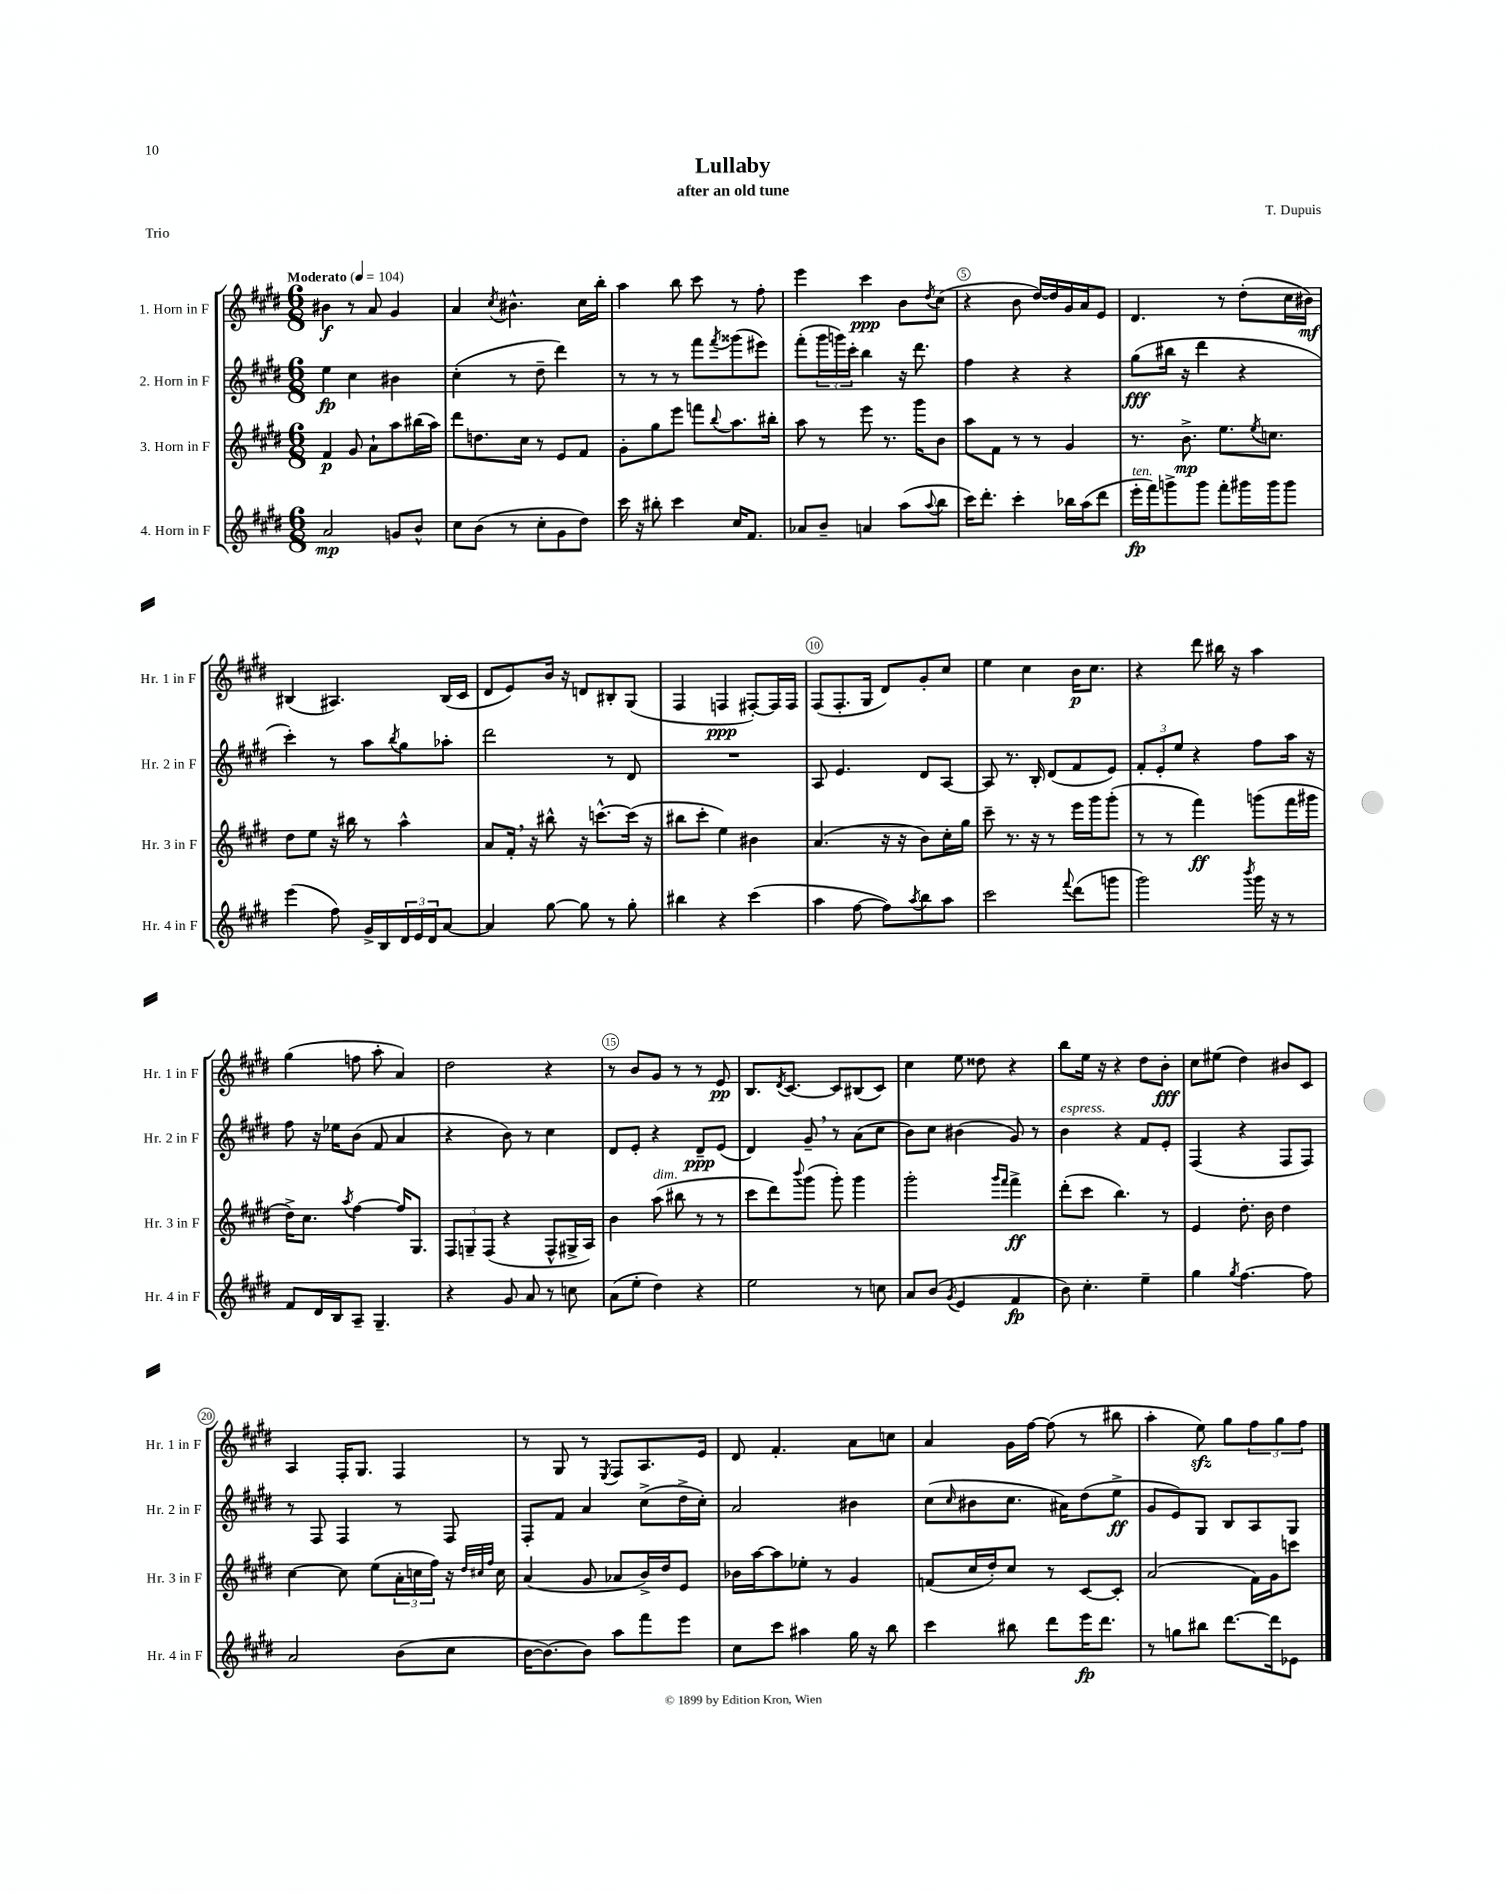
\header { title = "Lullaby" composer = "T. Dupuis" subtitle = "after an old tune" piece = "Trio" }
<<
\new StaffGroup <<
\new Staff = "s0" \with { instrumentName = "1. Horn in F" shortInstrumentName = "Hr. 1 in F" } {
    \clef treble \key e \major \numericTimeSignature \time 6/8 \tempo "Moderato" 4 = 104
    bis'4\f r8 a'8 gis'4 |
    a'4 \acciaccatura { cis''8 } bis'4.-^ cis''16 b''16-. |
    a''4 b''8 cis'''8 r8 fis''8-. |
    e'''4 cis'''4\ppp b'8 \acciaccatura { dis''8 } cis''8( |
    r4 b'8 dis''16~) dis''16 gis'16 a'16 e'8 |
    dis'4. r8 dis''8-.( cis''16 bis'16\mf) |
    bis4( ais4.) bis16( cis'16 |
    dis'8 e'8) b'16 r16 d'8 bis8-. gis8( |
    fis4 f4\ppp fis8~-.) fis16 fis16 |
    fis8( fis8.-. gis16 dis'8) gis'8-. cis''8 |
    e''4 cis''4 b'16\p cis''8. |
    r4 dis'''8 bis''16 r16 a''4 |
    gis''4( f''8 a''8-. a'4) |
    dis''2 r4 |
    r8 b'8 gis'8 r8 r8 e'8\pp |
    b8. \acciaccatura { dis'8 } cis'8.~ cis'8 bis8( cis'8) |
    cis''4 e''8 disis''8 r4 |
    b''8 e''16 r16 r4 dis''8 b'8-.\fff |
    cis''8 eis''8( dis''4) bis'8 cis'8 |
    a4 fis16-. gis8. fis4 |
    r8 gis8 r8 \acciaccatura { e8 } fis8 a8. e'16 |
    dis'8 fis'4.-. a'8 c''8 |
    a'4 gis'16 fis''16~ fis''8( r8 bis''8 |
    a''4-. e''8\sfz) gis''8 \tuplet 3/2 { fis''8 gis''8 fis''8 } \bar "|." |
}
\new Staff = "s1" \with { instrumentName = "2. Horn in F" shortInstrumentName = "Hr. 2 in F" } {
    \clef treble \key e \major \numericTimeSignature \time 6/8
    e''4\fp cis''4 bis'4 |
    cis''4-.( r8 dis''8-- dis'''4) |
    r8 r8 r8 fis'''8 \acciaccatura { fis'''8 } gisis'''8( eis'''8) |
    fis'''8-.( \tuplet 3/2 { gis'''16 g'''16) cis'''16-. } b''4 r16 dis'''8. |
    fis''4 r4 r4 |
    gis''8\fff( bis''16 r16 dis'''4 r4 |
    cis'''4-.) r8 a''8 \acciaccatura { b''8 } gis''8 aes''8-. |
    dis'''2 r8 dis'8 |
    R2. |
    a8 e'4. dis'8 a8~ |
    a8 r8. b16-. dis'8( fis'8 e'8) |
    \tuplet 3/2 { fis'8-. e'8-. e''8 } r4 fis''8 a''16 r16 |
    fis''8 r16 ees''16 b'8( fis'8 a'4 |
    r4 b'8) r8 cis''4 |
    dis'8 e'8-. r4 dis'8--\ppp e'8( |
    dis'4) gis'8-- \breathe r8 a'8( cis''8 |
    b'8) cis''8 bis'4( gis'8) r8 |
    b'4^\markup { \italic "espress." } r4 fis'8 e'8-. |
    fis4( r4 fis8 fis8) |
    r8 fis8 fis4 r8 fis8 |
    fis8-. fis'8 a'4 cis''8->( dis''16-> cis''16-.) |
    a'2 bis'4 |
    cis''8( \grace { cis''16 } bis'8 cis''8. ais'16) dis''8( e''8->\ff |
    gis'8 e'8) gis8 b8 a8 gis8 \bar "|." |
}
\new Staff = "s2" \with { instrumentName = "3. Horn in F" shortInstrumentName = "Hr. 3 in F" } {
    \clef treble \key e \major \numericTimeSignature \time 6/8
    fis'4\p gis'8 a'8-! a''8 bis''16( a''16) |
    dis'''8 d''8. cis''16 r8 e'8 fis'8 |
    gis'8-. gis''8 e'''8 f'''8 \appoggiatura { b''8 } a''8. bis''16-. |
    a''8 r8 e'''8 r8. gis'''16 b'8 |
    a''8 fis'8 r8 r8 gis'4 |
    r8. b'8.->\mp e''8. \acciaccatura { e''8 } c''8. |
    dis''8 e''8 r16 bis''16 r8 a''4-^ |
    a'8 fis'16-. \breathe r16 bis''8-^ r16 c'''8.~-^ c'''16( r16 |
    bis''8 cis'''8-. e''4) bis'4 |
    a'4.( r16 r16 b'8) cis''16-. gis''16 |
    cis'''8-- r8. r16 r8 e'''16 gis'''16 gis'''8-.( |
    r8 r8 fis'''4\ff) g'''8( fis'''16 gis'''16 |
    dis''16->) cis''8. \acciaccatura { a''8 } fis''4~ fis''16 gis8. |
    \tuplet 3/2 { fis8 g8-- fis8( } r4 fis8-^ gis16-> a16) |
    b'4 a''8^\markup { \italic "dim." }( bis''8 r8 r8 |
    cis'''8 dis'''8) \appoggiatura { b'''8 } gis'''8( gis'''8-.) gis'''4 |
    gis'''2-. \grace { gis'''16 fis'''16 } fis'''4->\ff |
    dis'''8-.( cis'''8 b''4.) r8 |
    e'4 dis''8.-. b'16 dis''4 |
    cis''4~ cis''8 e''8( \tuplet 3/2 { a'16-. c''16 fis''16) } r16 \grace { dis''32 cis''32 fis''32 } cis''16 |
    a'4( gis'8 aes'8 b'16->) dis''16 e'8 |
    bes'16 a''16~ a''8 ees''8-. r8 gis'4 |
    f'8( cis''16 dis''16-.) cis''8 r8 cis'8~ cis'8-. |
    a'2( fis'16) gis'16 c'''8 \bar "|." |
}
\new Staff = "s3" \with { instrumentName = "4. Horn in F" shortInstrumentName = "Hr. 4 in F" } {
    \clef treble \key e \major \numericTimeSignature \time 6/8
    a'2\mp g'8 b'8-^ |
    cis''8 b'8( r8 cis''8-. gis'8 dis''8) |
    cis'''16 r16 bis''8-. cis'''4 cis''16 fis'8. |
    aes'8 b'8-- a'4 a''8( \appoggiatura { a''8 } b''8 |
    cis'''16) dis'''8.-. cis'''4-. bes''16 a''16( dis'''8 |
    e'''16-.\fp^\markup { \italic "ten." } fis'''16) g'''8-> g'''8 fis'''8-. gis'''16 gis'''16 gis'''8 |
    e'''4( fis''8) gis'16-> b16 \tuplet 3/2 { dis'16 e'16 dis'16 } a'8~ |
    a'4 gis''8~ gis''8 r8 gis''8-. |
    bis''4 r4 cis'''4( |
    a''4 fis''8~ fis''8) \acciaccatura { a''8 } b''8 a''8 |
    cis'''2 \appoggiatura { fis'''8 } dis'''8( g'''8 |
    gis'''2) \acciaccatura { b'''8 } gis'''16 r16 r8 |
    fis'8 dis'16 b16 a8-- gis4.-- |
    r4 gis'8 a'8 r8 c''8 |
    a'8( e''8-. dis''4) r4 |
    e''2 r8 c''8 |
    a'8 b'8( \acciaccatura { gis'8 } e'4 fis'4\fp |
    b'8) cis''4.-. e''4-- |
    gis''4 \acciaccatura { gis''8 } fis''4.~ fis''8 |
    a'2 b'8( cis''8 |
    b'16~ b'8.~) b'8 a''8 fis'''8 e'''8 |
    cis''8 cis'''8 ais''4 gis''16 r16 b''8 |
    cis'''4 bis''8 dis'''8 e'''16\fp dis'''8. |
    r8 g''8 bis''8 dis'''8.~ dis'''16 ees'8 \bar "|." |
}
>>
>>
\layout { \context { \Score \override BarNumber.break-visibility = ##(#f #t #t) barNumberVisibility = #(every-nth-bar-number-visible 5) \override BarNumber.stencil = #(make-stencil-circler 0.1 0.3 ly:text-interface::print) } }
